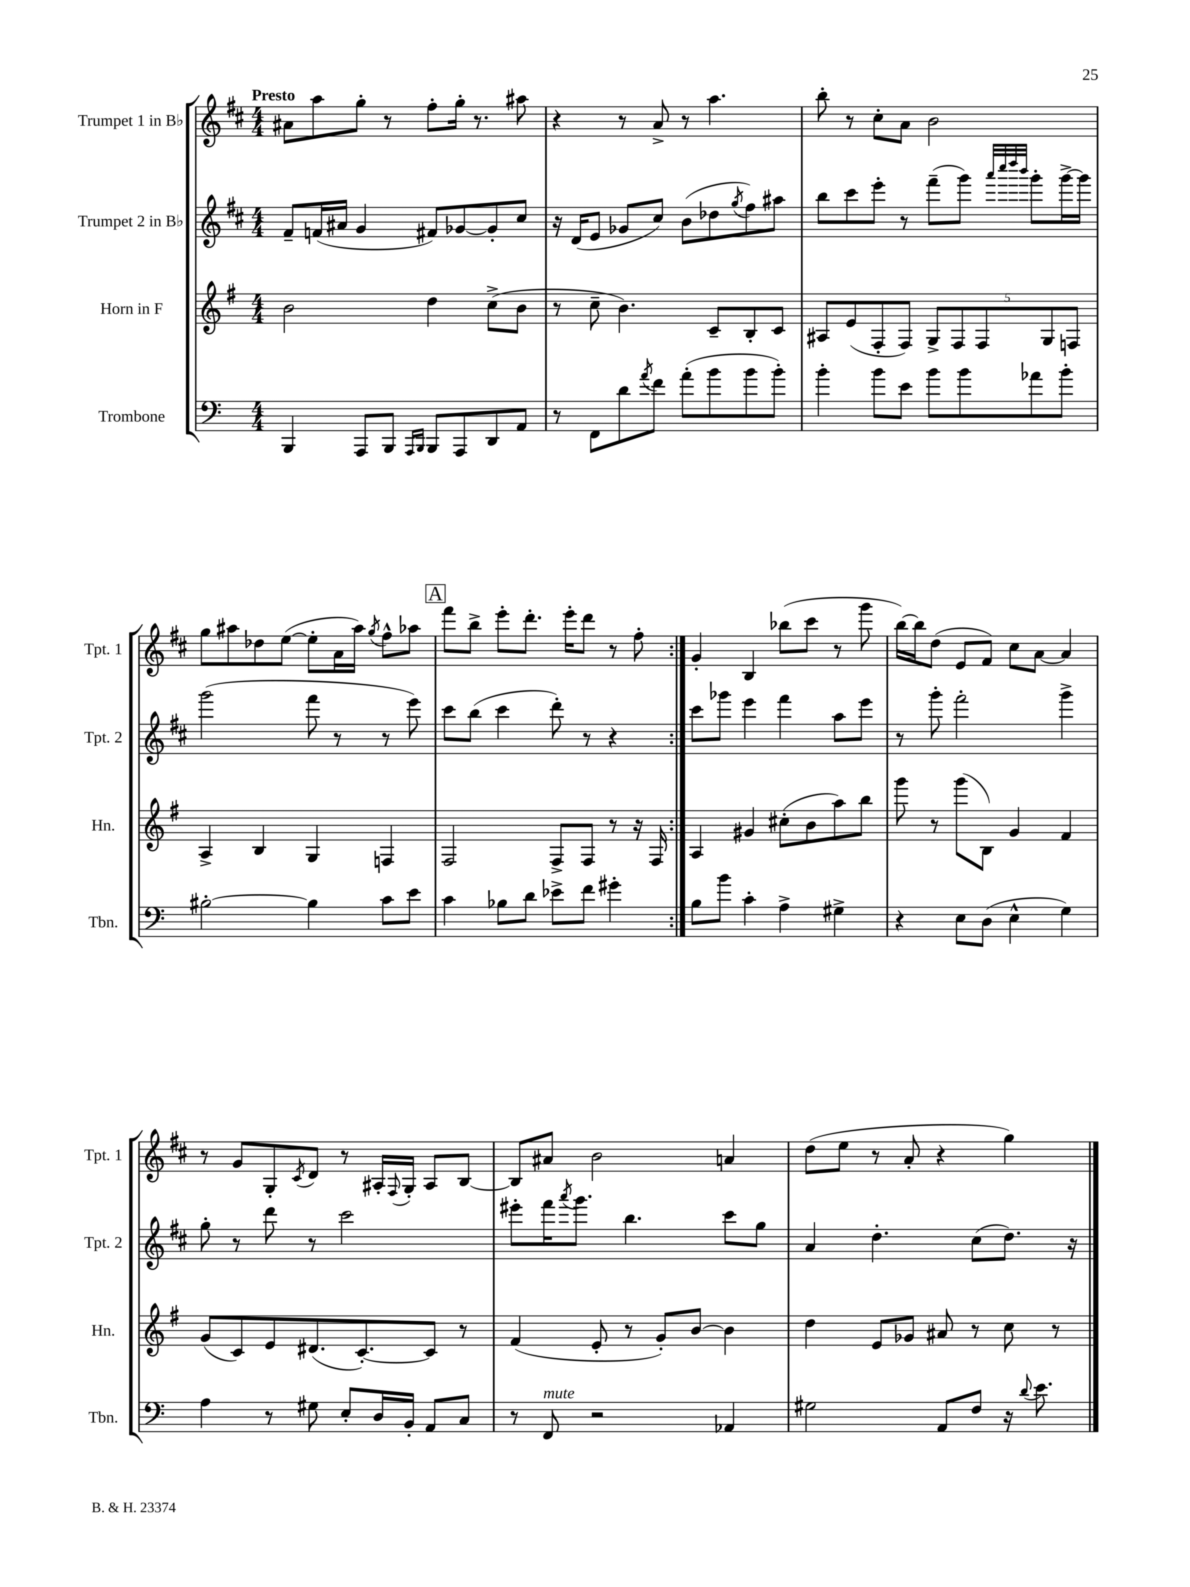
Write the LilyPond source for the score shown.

<<
\new StaffGroup <<
\new Staff = "s0" \with { instrumentName = "Trumpet 1 in Bb" shortInstrumentName = "Tpt. 1" } {
    \clef treble \key d \major \numericTimeSignature \time 4/4 \tempo "Presto"
    \repeat volta 2 { ais'8 a''8 g''8-. r8 fis''8-. g''16-. r8. ais''8 |
    r4 r8 a'8-> r8 a''4. |
    b''8-. r8 cis''8-. a'8 b'2 |
    g''8 ais''8 des''8 e''8~( e''8-. a'16 ais''16) \acciaccatura { g''8 } fis''8-^ aes''8 |
    \mark \markup { \box "A" } fis'''8 b''8-> e'''8-. d'''8.-. e'''16-. d'''8 r8 fis''8-. | }
    g'4-. b4 bes''8( cis'''8 r8 g'''8 |
    b''16~) b''16 d''8( e'8 fis'8) cis''8 a'8~ a'4 |
    r8 g'8 g8-. \acciaccatura { cis'8 } d'8 r8 ais16-. \appoggiatura { fis8 } g16-. ais8 b8~ |
    b8 ais'8 b'2 a'4 |
    d''8( e''8 r8 a'8-. r4 g''4) \bar "|." |
}
\new Staff = "s1" \with { instrumentName = "Trumpet 2 in Bb" shortInstrumentName = "Tpt. 2" } {
    \clef treble \key d \major \numericTimeSignature \time 4/4
    \repeat volta 2 { fis'8-- f'16( ais'16 g'4 fis'8) ges'8~ ges'8-. cis''8 |
    r16 d'16( e'8 ges'8 cis''8) b'8( des''8 \acciaccatura { g''8 } fis''8) ais''8 |
    b''8 cis'''8 e'''8-. r8 fis'''8--( g'''8) \grace { a'''32 cis''''32 d''''32 b'''32 } g'''8-. g'''16~-> g'''16 |
    g'''2( fis'''8 r8 r8 e'''8) |
    \mark \markup { \box "A" } cis'''8 b''8( cis'''4 d'''8-.) r8 r4 | }
    cis'''8 ges'''8 e'''4 fis'''4 a''8 e'''8 |
    r8 g'''8-. fis'''2-. g'''4-> |
    g''8-. r8 d'''8 r8 cis'''2 |
    eis'''8-. fis'''16 \acciaccatura { a'''8 } g'''8. b''4. cis'''8 g''8 |
    a'4 d''4.-. cis''8( d''8.) r16 \bar "|." |
}
\new Staff = "s2" \with { instrumentName = "Horn in F" shortInstrumentName = "Hn." } {
    \clef treble \key g \major \numericTimeSignature \time 4/4
    \repeat volta 2 { b'2 d''4 c''8->( b'8 |
    r8 c''8-- b'4.) c'8-- b8-. c'8 |
    ais8 e'8( fis8-. fis8) \tuplet 5/4 { g8-> fis8 fis8 g8 f8 } |
    a4-> b4 g4 f4 |
    \mark \markup { \box "A" } fis2 fis8-> fis8 r8 r16 fis16 | }
    a4 gis'4 cis''8-.( b'8 a''8) b''8 |
    g'''8 r8 g'''8( b8) g'4 fis'4 |
    g'8( c'8) e'8 dis'8.( c'8.~-.) c'8 r8 |
    fis'4( e'8-. r8 g'8-.) b'8~ b'4 |
    d''4 e'8 ges'8 ais'8 r8 c''8 r8 \bar "|." |
}
\new Staff = "s3" \with { instrumentName = "Trombone" shortInstrumentName = "Tbn." } {
    \clef bass \key c \major \numericTimeSignature \time 4/4
    \repeat volta 2 { b,,4 a,,8 b,,8 \grace { a,,16 b,,16 } b,,8 a,,8 d,8 a,8 |
    r8 f,8 d'8 \acciaccatura { a'8 } f'8 a'8-.( b'8 b'8 b'8-.) |
    b'4-. b'8 e'8 b'8 b'8 aes'8 b'8-. |
    bis2~-. bis4 c'8 e'8 |
    \mark \markup { \box "A" } c'4 bes8 d'8 ees'8-> f'8 gis'4-. | }
    b8 b'8 c'4-. a4-> gis4-> |
    r4 e8 d8( e4-^ g4) |
    a4 r8 gis8 e8-. d16 b,16-. a,8 c8 |
    r8 f,8^\markup { \italic "mute" } r2 aes,4 |
    gis2 a,8 f8 r16 \appoggiatura { d'8 } e'8. \bar "|." |
}
>>
>>
\layout { \context { \Score \remove "Bar_number_engraver" } }
